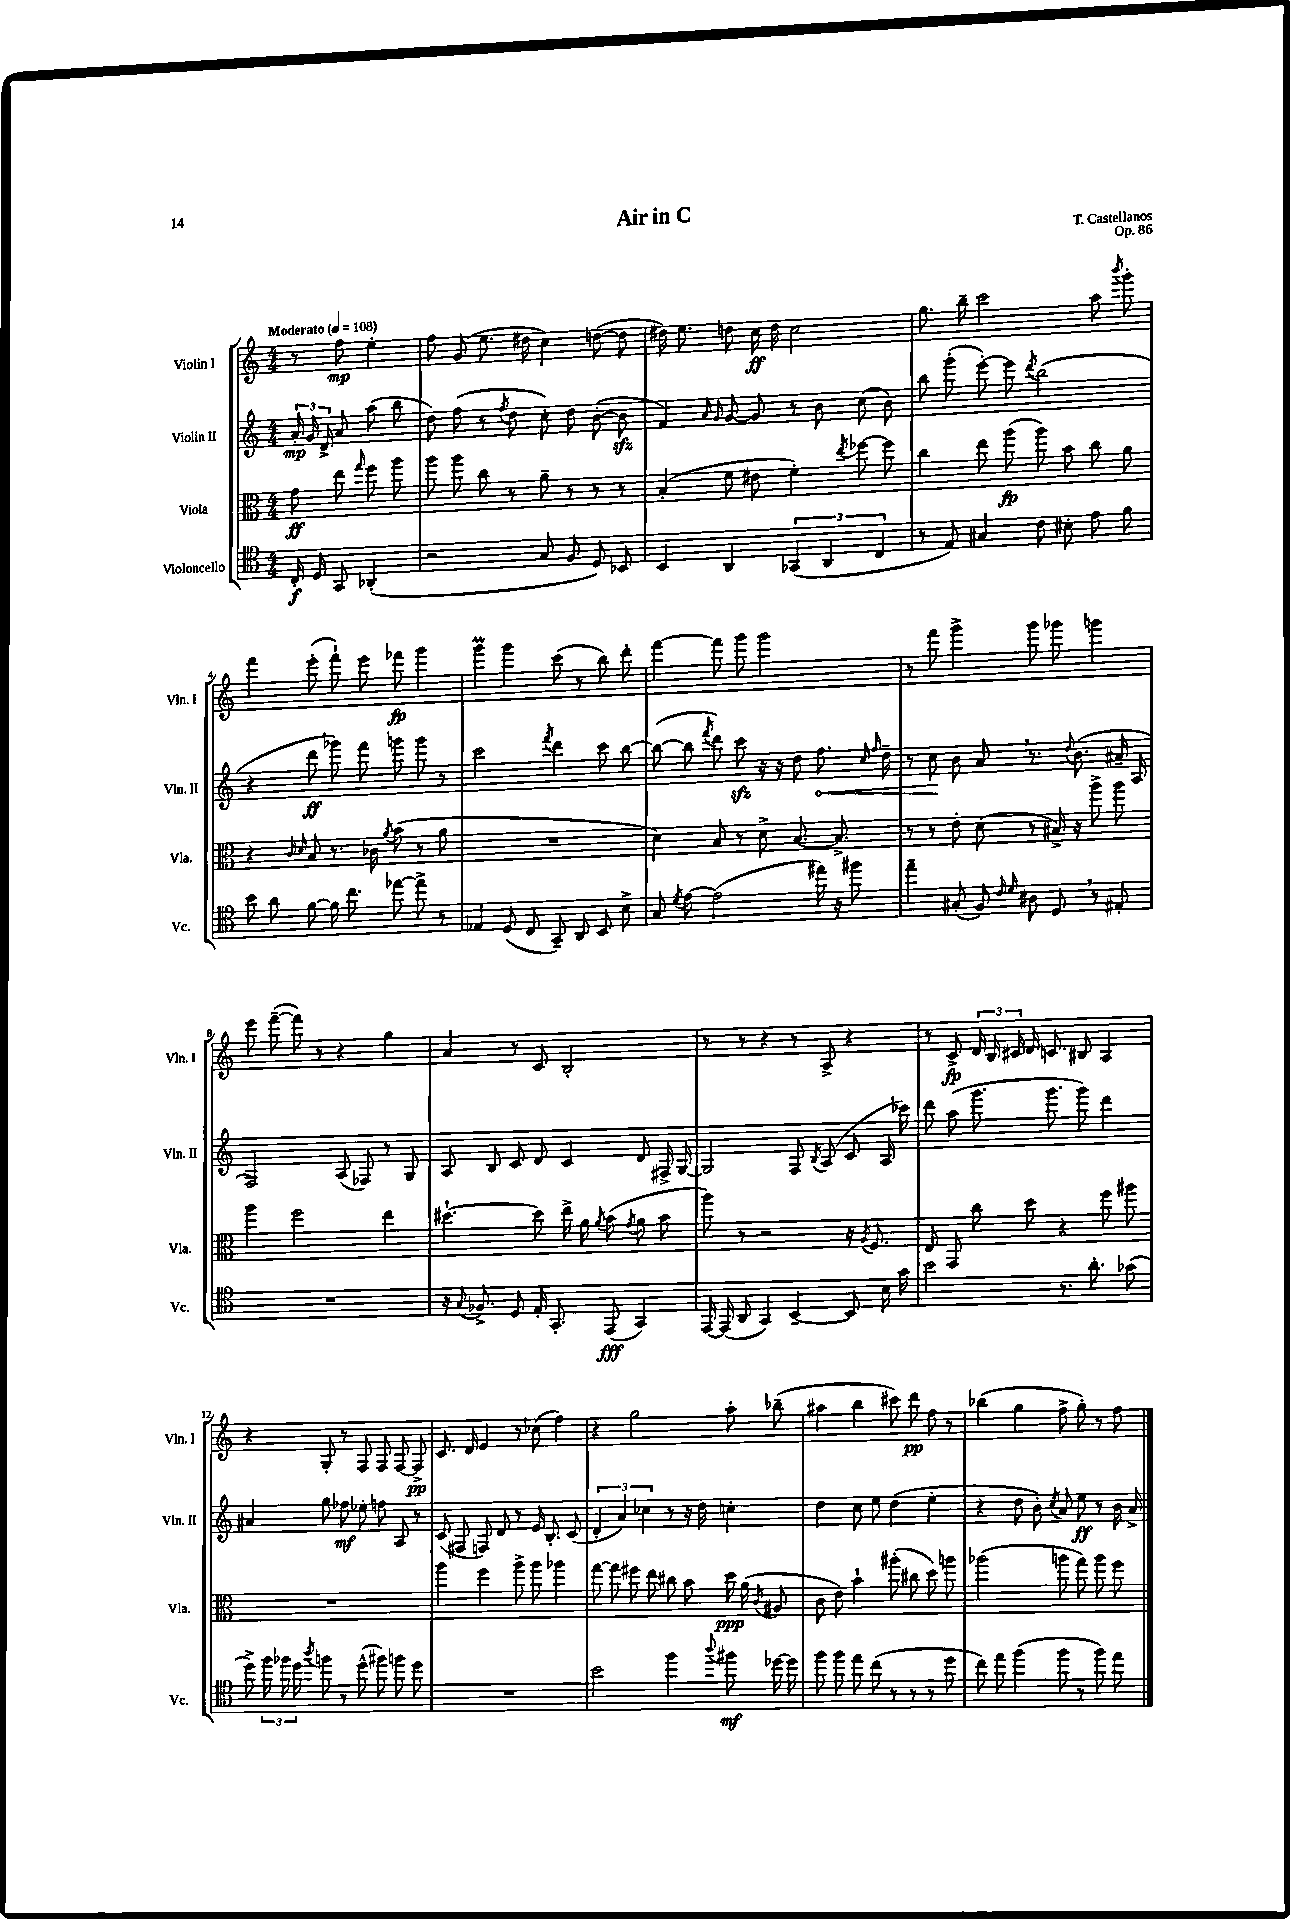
\header { title = "Air in C" composer = "T. Castellanos" opus = "Op. 86" }
<<
\new StaffGroup <<
\new Staff = "s0" \with { instrumentName = "Violin I" shortInstrumentName = "Vln. I" } {
    \clef treble \key c \major \numericTimeSignature \time 4/4 \partial 2 \tempo "Moderato" 4 = 108
    \autoBeamOff r8 f''8\mp e''4-. |
    f''8 g'8( e''8. dis''16 c''4) d''8~( d''8 |
    dis''16) e''8. d''8 c''16\ff d''16 c''2 |
    g''8. b''16-- c'''2 a''8 \acciaccatura { b'''8 } g'''8-. |
    f'''4 e'''8-.( f'''8-!) e'''8 fes'''8\fp g'''4 |
    g'''4\prall g'''4 c'''8( r8 b''8) d'''8-. |
    f'''4~ f'''8 g'''8 g'''2 |
    r8 f'''8 g'''4-> g'''8 ges'''8 g'''4 |
    e'''8 f'''8~--( f'''8) r8 r4 g''4 |
    a'4 r8 c'8 b2-. |
    r8 r8 r4 r8 a8-> r4 |
    r8 c'8->\fp \tuplet 3/2 { d'16 b16 cis'16 } d'16 c'8. bis8 a4 |
    r4 g8-. r8 f8 f8 f8~ f8->\pp |
    c'8. d'16 e'4 r8 ces''8( f''4) |
    r4 g''2 a''8-. bes''8--( |
    ais''4 b''4 cis'''8) d'''8\pp f''8 r8 |
    bes''4( g''4 f''8-> g''8-.) r8 f''8 \bar "|." |
}
\new Staff = "s1" \with { instrumentName = "Violin II" shortInstrumentName = "Vln. II" } {
    \clef treble \key c \major \numericTimeSignature \time 4/4 \partial 2
    \autoBeamOff \tuplet 3/2 { a'16-.\mp g'16 d'16-> } a'8 a''8( b''8 |
    d''8) f''8( r8 \acciaccatura { f''8 } d''8 c''8-.) d''8 b'8~-.( b'8\sfz |
    f'4) \grace { a'16 g'16 } g'8~ g'8 r8 b'8 c''8( b'8) |
    b''8 g'''8-.( e'''8~-.) e'''8 \acciaccatura { d'''8 } b''2( |
    r4 d'''8\ff ges'''8) f'''8 g'''8 g'''8 r8 |
    c'''2 \acciaccatura { f'''8 } d'''4 c'''8 b''8~ |
    b''8~( b''8 \acciaccatura { f'''8 } d'''8) c'''8\sfz r16 r16 d''8 \once \override Hairpin.circled-tip = ##t f''8.\< \grace { c''16 f''16 } d''16-- |
    r8 c''8\! b'8 a'8 \breathe r8. \appoggiatura { d''8 } b'8.( ais'16-- a16 |
    f2) a8( fes8) r8 g8 |
    a8 b8 c'8 d'8 c'4 d'8 fis16-> g16~ |
    g2 f8 \acciaccatura { b8 } a8( c'8 a16 ces'''16) |
    d'''8 a''8( g'''8. g'''8. g'''8) d'''4 |
    ais'4 g''8 fes''8\mf ees''8-. f''8 a8 r8 |
    c'8( fis8 f8) d'8 r8 e'16 b8.-. c'8( |
    \tuplet 3/2 { d'4-. a'4) ces''4 } r8 r16 d''16 c''4-. |
    d''4 c''8 e''8 d''4( e''4-. |
    r4 d''8 b'8-.) \acciaccatura { c''8 } a'8 e''8\ff r8 b'16 a'16-> \bar "|." |
}
\new Staff = "s2" \with { instrumentName = "Viola" shortInstrumentName = "Vla." } {
    \clef alto \key c \major \numericTimeSignature \time 4/4 \partial 2
    \autoBeamOff g'8\ff e''8 \grace { g''16 } f''8 a''8 |
    a''8 a''8 c''8 r8 a'8-- r8 r8 r8 |
    b4-.( f'8 eis'8 f'4-.) \acciaccatura { e''8 } fes''8~ fes''8 |
    c''4 e''8 a''8\fp( a''8) b'8 c''8 a'8 |
    r4 \grace { c'16 d'16 } b8 r8. ces'16 \acciaccatura { a'8 } b'8( r8 a'8 |
    R1 |
    d'4) b8 r8 d'8-> b8.~ b8.-> |
    r8 r8 e'8-. d'8( r8 bis16->) r16 a''8-> a''8 |
    a''4 f''2 e''4 |
    dis''4.~-! dis''8 e''16-> a'16 \acciaccatura { a'8 } b'8( \acciaccatura { g'8 } a'8 b'8 |
    a''8) r8 r2 r16 \acciaccatura { a8 } f8. |
    e8 g,8 c''8 d''8 r4 f''8 ais''8 |
    R1 |
    a''4 f''4 a''8-> a''8 aes''4 |
    g''8~ g''8 fis''8 e''8 cis''8 b'8 d''16\ppp a'16( \acciaccatura { c'8 } ais8 |
    c'8 e'8) b'4-! ais''8-.( cis''8 d''8) a''8 |
    aes''2( a''8 g''8) a''8 f''8 \bar "|." |
}
\new Staff = "s3" \with { instrumentName = "Violoncello" shortInstrumentName = "Vc." } {
    \clef tenor \key c \major \numericTimeSignature \time 4/4 \partial 2
    \autoBeamOff c16-.\f d16 g,8 aes,4-.( |
    r2 g8 f8 d8) bes,8 |
    b,4 a,4 \tuplet 3/2 { ges,4( a,4 c4 } |
    r8 e8) gis4 c'8 bis8-. e'8 f'8 |
    b'8 a'8 f'8~ f'16 c''8. ees''8~ ees''8-> r8 |
    ees4 d8( c8 g,8--) a,8 b,8 b8-> |
    g8 \acciaccatura { d'8 } e'8~ e'2( eis''16) r16 fis''8 |
    e''4-- gis8-.( f8) \grace { c'16 d'16 } ais8 d8 \breathe r8 eis8-. |
    R1 |
    r16 \appoggiatura { g8 } fes8.-> d8 e16-. g,8.-. e,8\fff( g,4) |
    e,16~ e,16( a,8 g,4) b,4~-- b,8 b16 g'16 |
    b'2 r8. a'8.-. ges'8( |
    d''8->) \tuplet 3/2 { f''16 fes''16 d''16 } \acciaccatura { a''8 } f''8 r8 d''8-^( fis''8) f''8 d''8 |
    R1 |
    b'2 f''4 \appoggiatura { a''8 } fis''8\mf des''16~ des''16 |
    f''8 f''8 e''8 c''8( r8 r8 r8 d''8 |
    c''8) e''8 f''4( f''8 r8 f''8) e''8 \bar "|." |
}
>>
>>
